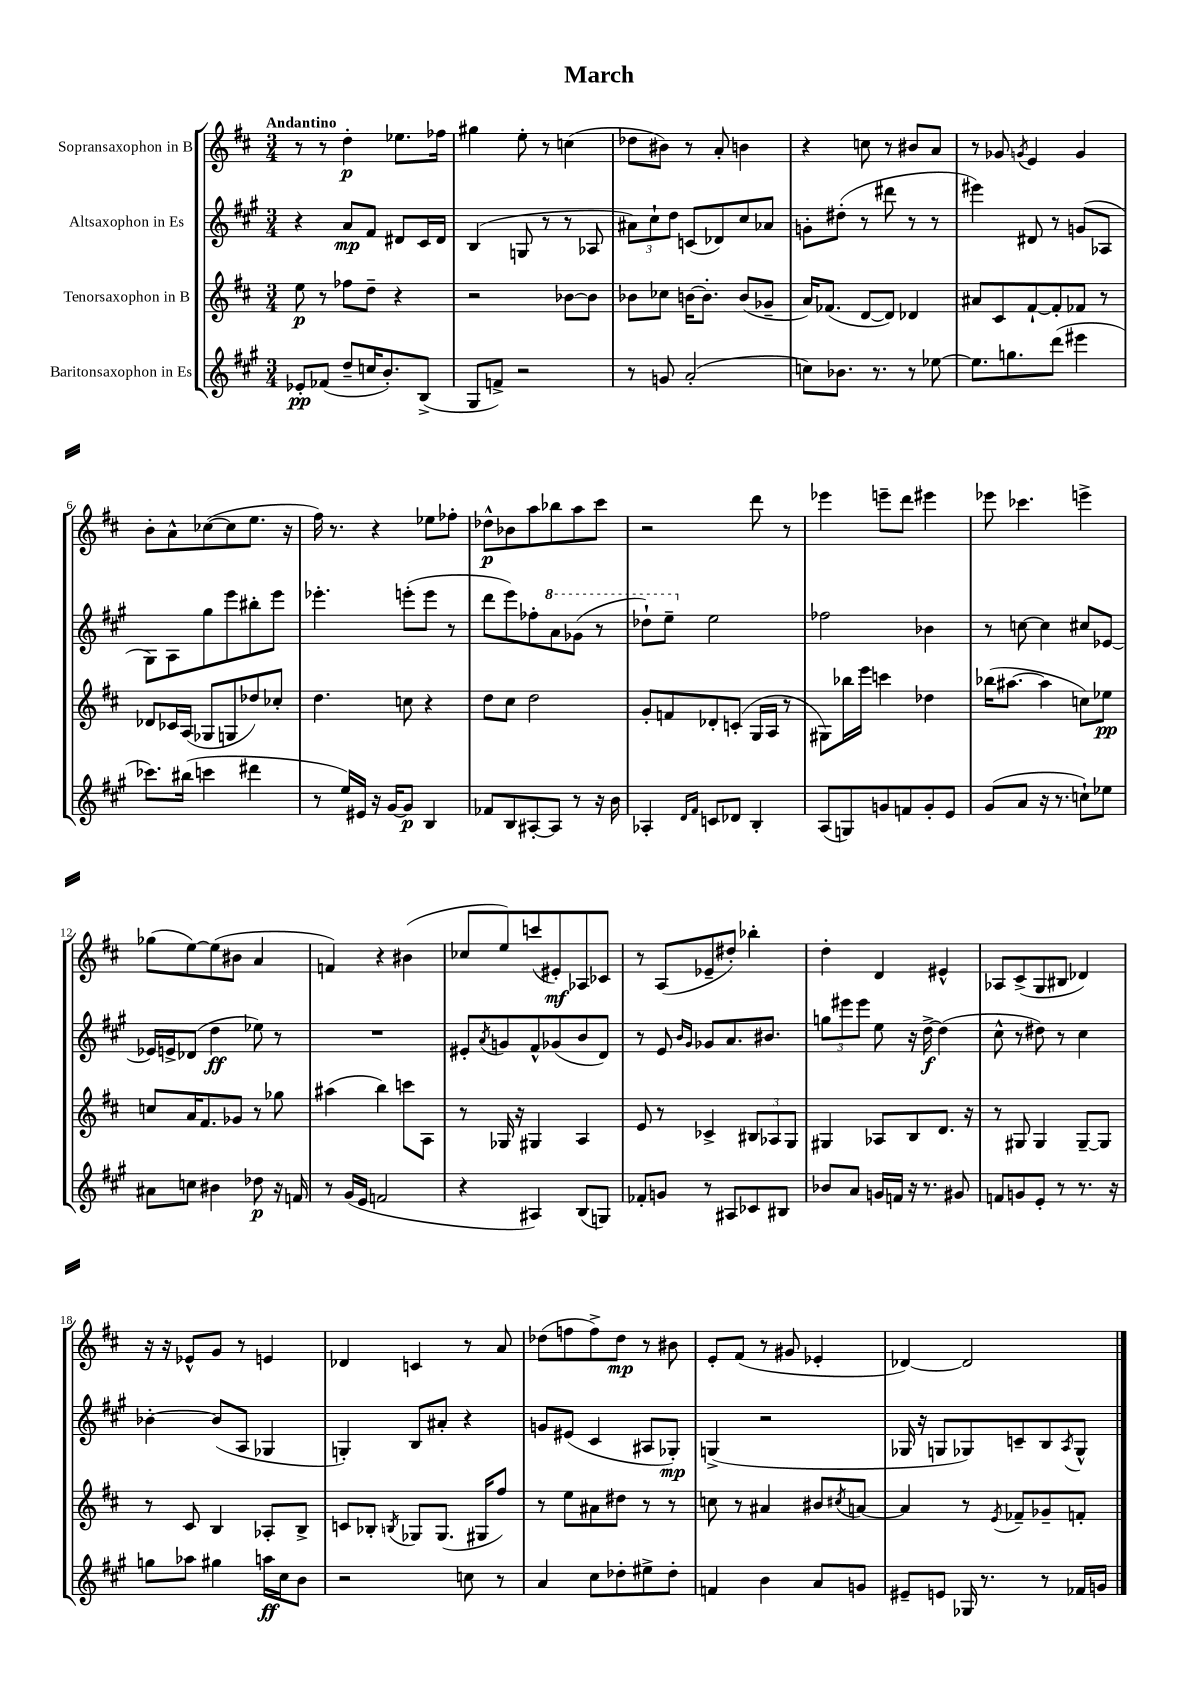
\header { title = "March" }
<<
\new StaffGroup <<
\new Staff = "s0" \with { instrumentName = "Sopransaxophon in B" } {
    \clef treble \key d \major \numericTimeSignature \time 3/4 \tempo "Andantino"
    r8 r8 d''4-.\p ees''8. fes''16 |
    gis''4 e''8-. r8 c''4( |
    des''8 bis'8) r8 a'8-. b'4 |
    r4 c''8 r8 bis'8 a'8 |
    r8 ges'8 \acciaccatura { g'8 } e'4 g'4 |
    b'8-. a'8-^ ces''8~( ces''8 e''8. r16 |
    fis''16) r8. r4 ees''8 fes''8-. |
    des''8-^\p bes'8 a''8 bes''8 a''8 cis'''8 |
    r2 d'''8 r8 |
    ees'''4 e'''8-- d'''8 eis'''4 |
    ees'''8 ces'''4. e'''4-> |
    ges''8( e''8~) e''8( bis'8 a'4 |
    f'4) r4 bis'4( |
    ces''8 e''8) c'''8( eis'8-.\mf) aes8 ces'8 |
    r8 a8( ees'8-- dis''8-.) bes''4-. |
    d''4-. d'4 eis'4-^ |
    aes8 cis'8->( g8 bis8 des'4) |
    r16 r16 ees'8-^ g'8 r8 e'4 |
    des'4 c'4 r8 a'8 |
    des''8( f''8 f''8->) des''8\mp r8 bis'8 |
    e'8-. fis'8( r8 gis'8 ees'4-. |
    des'4~) des'2 \bar "|." |
}
\new Staff = "s1" \with { instrumentName = "Altsaxophon in Es" } {
    \clef treble \key a \major \numericTimeSignature \time 3/4
    r4 a'8\mp fis'8 dis'8 cis'16 dis'16 |
    b4( g8 r8 r8 aes8 |
    \tuplet 3/2 { ais'8) cis''8-! d''8 } c'8( des'8) cis''8 aes'8 |
    g'8-. dis''8-.( r8 dis'''8 r8 r8 |
    eis'''4) dis'8 r8 g'8( aes8 |
    gis8) a8 gis''8 e'''8 bis''8-. e'''8 |
    ees'''4.-. e'''8-.( e'''8 r8 |
    d'''8 e'''8) fes''8-. \ottava #1 a''8 ges''8( r8 |
    des'''8-!) e'''8-- \ottava #0 e''2 |
    fes''2 bes'4 |
    r8 c''8~ c''4 cis''8 ees'8~ |
    ees'16 e'16-> des'8( d''4\ff ees''8) r8 |
    R2. |
    eis'8-. \acciaccatura { a'8 } g'8 fis'8-^ ges'8( b'8 d'8) |
    r8 e'8 \grace { b'16 gis'16 } ges'8 a'8. bis'8. |
    \tuplet 3/2 { g''8 eis'''8 eis'''8 } e''8 r16 d''16~->\f d''4( |
    cis''8-^ r8 dis''8) r8 cis''4 |
    bes'4~-. bes'8( a8 ges4 |
    g4-.) b8 ais'8-. r4 |
    g'8 eis'8( cis'4 ais8 ges8-.\mp) |
    g4->( r2 |
    ges16 r16 g8 ges8) c'8-- b8 \acciaccatura { a8 } ges8-^ \bar "|." |
}
\new Staff = "s2" \with { instrumentName = "Tenorsaxophon in B" } {
    \clef treble \key d \major \numericTimeSignature \time 3/4
    e''8\p r8 fes''8 d''8-- r4 |
    r2 bes'8~ bes'8 |
    bes'8 ces''8 b'16~ b'8.-. b'8( ges'8-- |
    a'16) fes'8.( d'8~ d'8) des'4 |
    ais'8 cis'8 fis'8~-! fis'8-. fes'8 r8 |
    des'8 ces'16 a16( ges8 g8 des''8) ces''8-. |
    d''4. c''8 r4 |
    d''8 cis''8 d''2 |
    g'8-. f'8 des'8-. c'8-.( g16 a16 r8 |
    gis8) bes''16 e'''16 c'''4 des''4 |
    bes''16( ais''8.~ ais''4 c''8) ees''8\pp |
    c''8 a'16 fis'8. ges'8 r8 ges''8 |
    ais''4( b''4) c'''8 a8 |
    r8 ges16 r16 gis4 a4 |
    e'8 r8 ces'4-> \tuplet 3/2 { bis8 aes8 g8 } |
    gis4 aes8 b8 d'8. r16 |
    r8 gis8 gis4 gis8~-- gis8 |
    r8 cis'8 b4 aes8-. b8-> |
    c'8 bes8-. \acciaccatura { b8 } ges8 ges8.( gis16 fis''8) |
    r8 e''8 ais'8 dis''8 r8 r8 |
    c''8 r8 ais'4 bis'8 \acciaccatura { cis''8 } a'8~ |
    a'4 r8 \acciaccatura { e'8 } fes'8-- ges'8-- f'8-. \bar "|." |
}
\new Staff = "s3" \with { instrumentName = "Baritonsaxophon in Es" } {
    \clef treble \key a \major \numericTimeSignature \time 3/4
    ees'8-.\pp fes'8( d''8-- c''16 b'8.-.) b8->( |
    gis8 f'8->) r2 |
    r8 g'8 a'2-.( |
    c''8) bes'8. r8. r8 ees''8~ |
    ees''8. g''8. d'''8( eis'''4 |
    ces'''8.) bis''16( c'''4 dis'''4 |
    r8 e''16) eis'16 r16 gis'16~ gis'8\p b4 |
    fes'8 b8 ais8~-. ais8 r8 r16 b'16 |
    aes4-. \grace { d'16 fis'16 } c'8 des'8 b4-. |
    a8( g8) g'8 f'8 g'8-. e'8 |
    gis'8( a'8 r16 r8. c''8-!) ees''8 |
    ais'8 c''8 bis'4 des''8\p r16 f'16 |
    r8 gis'16( e'16 f'2 |
    r4 ais4) b8( g8) |
    fes'8-. g'8 r8 ais8 ces'8 bis8 |
    bes'8 a'8 g'16 f'16 r16 r8. gis'8 |
    f'8 g'8 e'8-. r8 r8. r16 |
    g''8 aes''8 gis''4 a''16\ff cis''16 b'8 |
    r2 c''8 r8 |
    a'4 cis''8 des''8-. eis''8-> des''8-. |
    f'4 b'4 a'8 g'8 |
    eis'8-- e'8 ges16 r8. r8 fes'16 g'16 \bar "|." |
}
>>
>>
